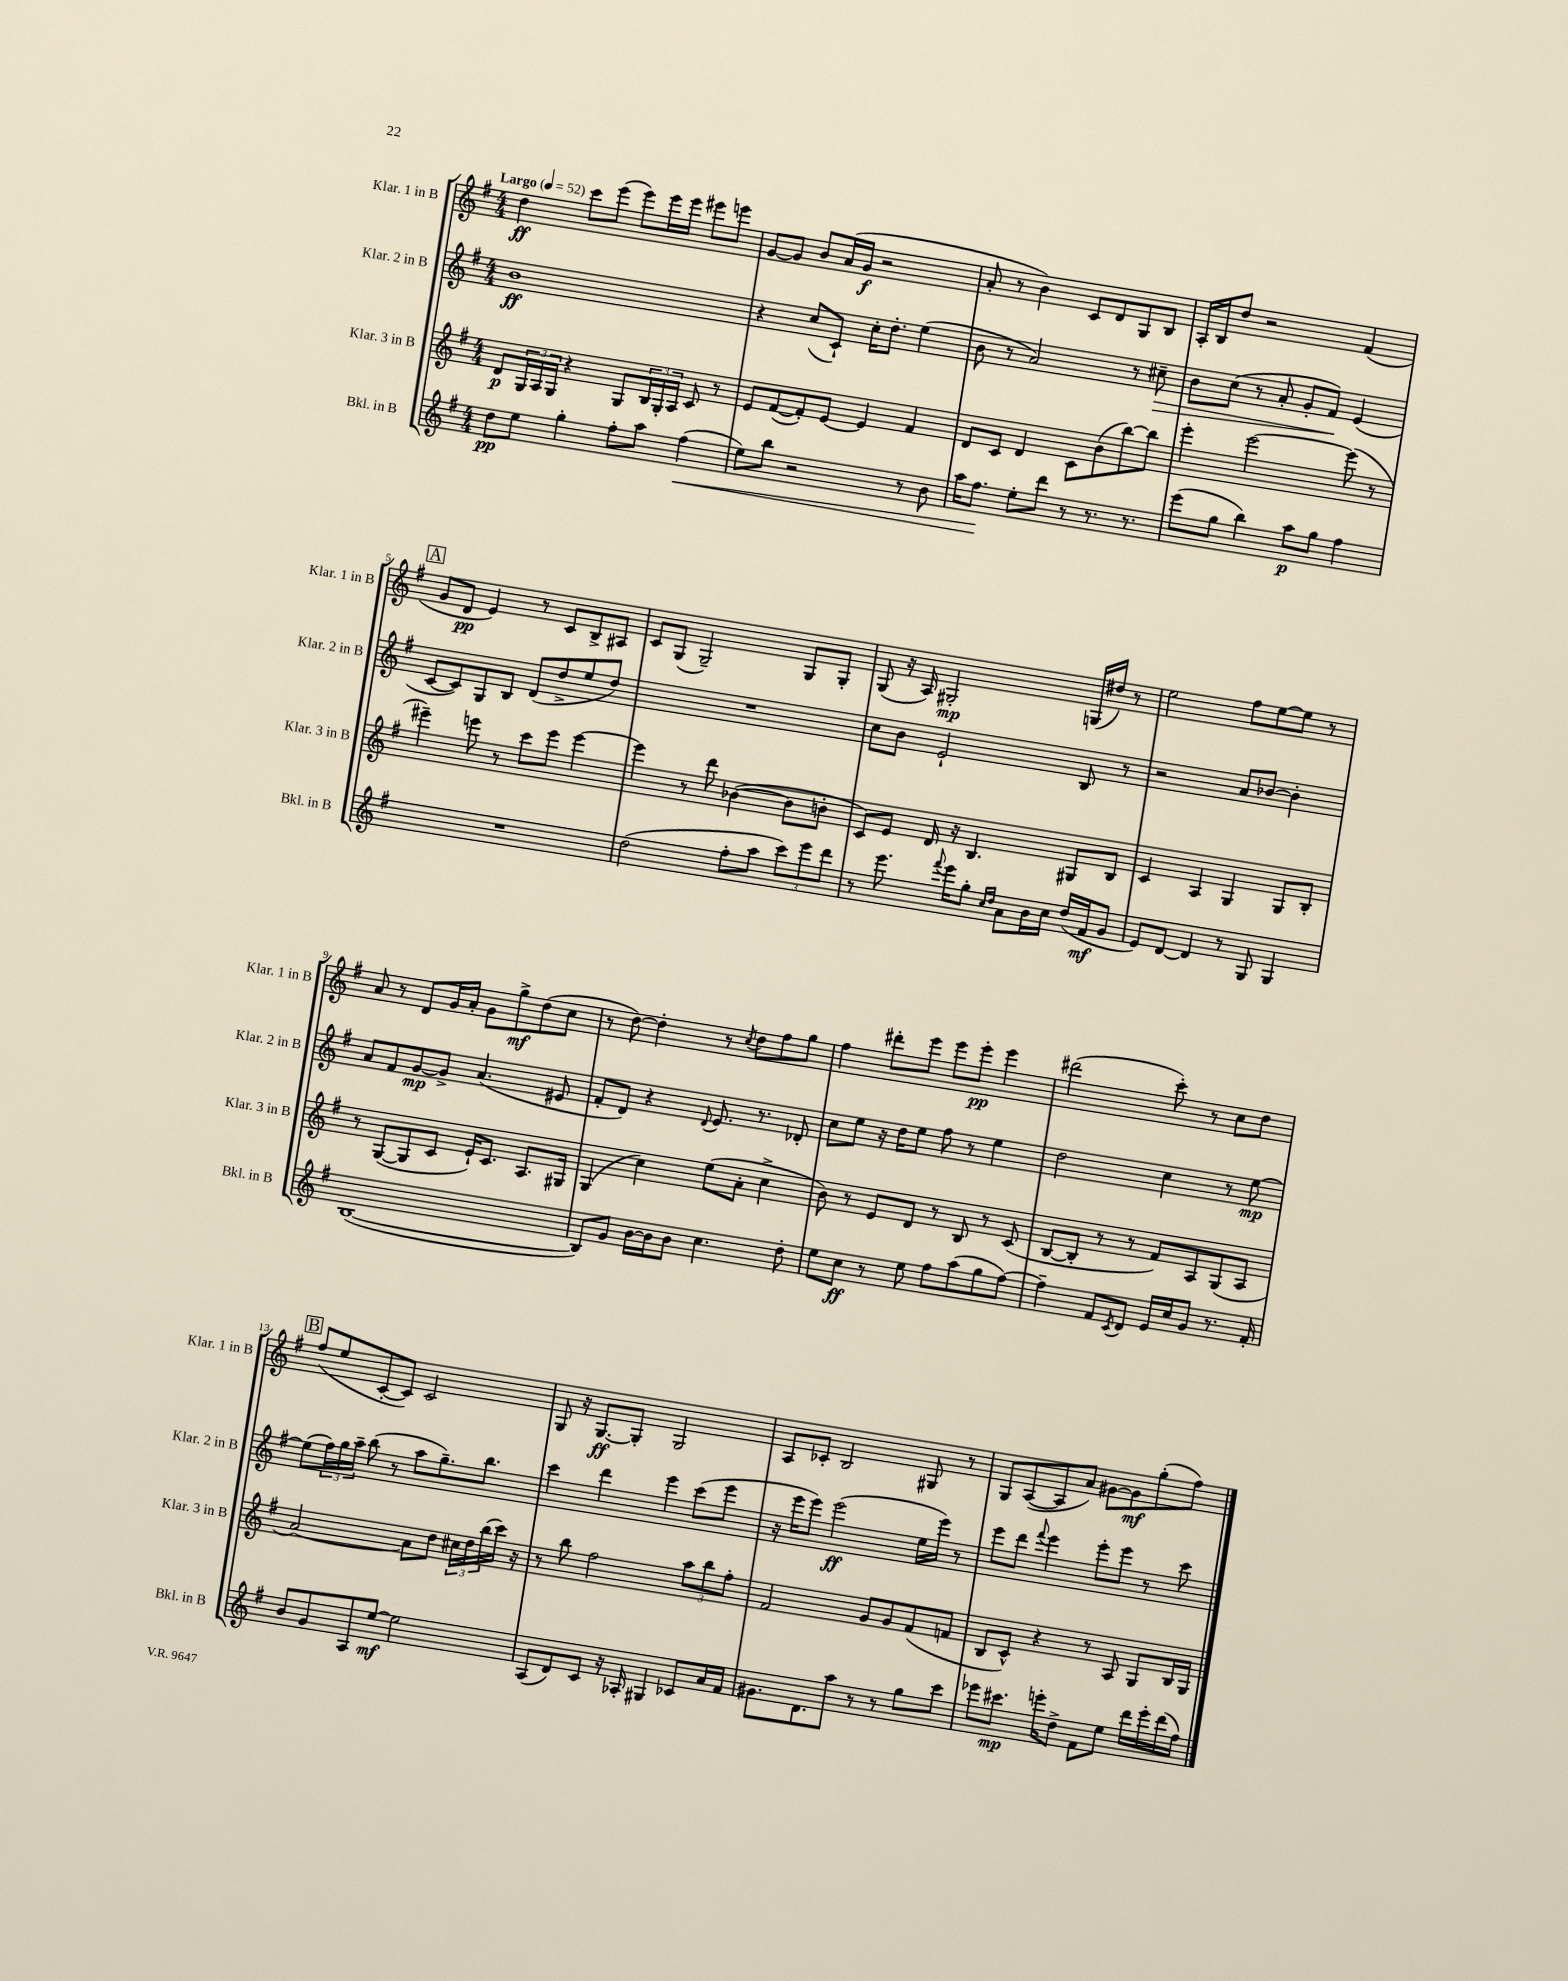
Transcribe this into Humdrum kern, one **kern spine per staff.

**kern	**kern	**kern	**kern
*staff4	*staff3	*staff2	*staff1
*clefG2	*clefG2	*clefG2	*clefG2
*k[f#]	*k[f#]	*k[f#]	*k[f#]
*M4/4	*M4/4	*M4/4	*M4/4
*MM52	*MM52	*MM52	*MM52
8dd	8d	1b	4dd
8ee	24G	.	.
.	24A	.	.
.	24G	.	.
4gg'	4r	.	8ccc
.	.	.	(8eee
8ff#'	8G	.	8eee)
8aa	24B	.	16eee
.	24G'	.	.
.	.	.	16eee
.	24A	.	.
(4ff#	8c	.	8eee#
.	8r	.	8eee
=	=	=	=
8ee)	8e	4r	[8g
8bb	([8f#	.	8g]
2r	8f#'])	(8cc	8b
.	[8e	8c`)	(16a
.	.	.	16g
.	4e]	16cc'	2r
.	.	8.dd'	.
8r	4f#	(4ee	.
8b	.	.	.
=	=	=	=
16aa	8d	8b	8a'
8.ff#	.	.	.
.	8c	8r	8r
8ee'	4d	2a)	4b)
8ddd	.	.	.
8r	8c	.	8c
8.r	(8b	.	8d
.	[8bb)	8r	8G
8.r	.	.	.
.	8bb]	8cc#~	8B
=	=	=	=
(8eee	4eee'	8b	16A'
.	.	.	16B
8gg	.	(8cc	8dd
4bb)	[2eee	8r	2r
.	.	8a'	.
8aa	.	8g'	.
8gg	.	8f#)	.
4ff#	(8eee]	(4e	(4f#
.	8r	.	.
=	=	=	=
1r	4eee#~)	[8c	8g
.	.	8c])	8d
.	8eee	8G	4e)
.	8r	8B	.
.	8ccc	(8d	8r
.	8eee	8dd^	8c
.	[4eee	8ee	8B^
.	.	8dd)	8A#
=	=	=	=
(2dd	4eee]	1r	8c
.	.	.	(8G
.	8r	.	2G~)
.	8ddd	.	.
8ff#'	([4b-	.	.
8aa	.	.	.
12ccc)	8b-]	.	8G
12eee	.	.	.
.	8b'	.	8G'
12ddd	.	.	.
=	=	=	=
8r	8c)	8cc	(8G
8.eee	8e	8b	16r
.	.	.	16A)
.	16d	2e`	2G#'
8qqfff#	.	.	.
16eee	16r	.	.
8gg'	4.B	.	.
16qqcc	.	.	.
16qqdd	.	.	.
8a	.	.	.
16b	.	.	.
16cc	.	.	.
(16dd	8G#	8B	(16G
16f#	.	.	16dd#)
8g	8B	8r	8r
=	=	=	=
8e)	4c	2r	2ee
[8d	.	.	.
4d]	4A	.	.
8r	4G	8a	8ff#
8G	.	[8b-	[8ee
4G	8G	4b-']	8ee]
.	8B'	.	8r
=	=	=	=
([1B	8r	8a	8a
.	([8G	8f#	8r
.	8G]	[8g	8d
.	8c	8g^]	16g
.	.	.	16a'
.	16e`)	(4.a	8g
.	8.c	.	.
.	.	.	8gg^
.	8.A	.	(8dd
.	.	8e#	8cc
.	16G#	.	.
=	=	=	=
8B])	(4G	8f#'	8r
8g	.	8d)	[8dd)
[16b	4cc)	4r	4dd']
16b]	.	.	.
8b	.	.	.
.	.	8qqd	.
4.cc	(8ee	8.e	8r
.	.	.	8qcc
.	8a'	.	8dd
.	.	8.r	.
.	4cc^	.	8ff#
8dd'	.	8d-'	8gg
=	=	=	=
8ee	8b)	8cc	4ff#
8cc	8r	8ee	.
8r	8e	16r	8ddd#'
.	.	16dd	.
8ee	8d	8ee	8eee
8ff#	8r	8ff#	8eee
(8aa	8B	8r	8eee'
8gg	8r	4ee	4eee
[8ff#)	(8c	.	.
=	=	=	=
4ff#~]	[8B	2dd	(2ddd#
.	8B']	.	.
8f#	8r	.	.
8qc	.	.	.
8d	8r	.	.
16e	8f#)	4cc	8ccc')
16cc	.	.	.
8g	8A	.	8r
8.r	(8G	8r	8cc
.	8A	[8ee	8dd
16f#'	.	.	.
=	=	=	=
8b	[2a)	(8ee]	(8ff#
8g	.	24ff#)	8ee
.	.	24gg	.
.	.	24aa~	.
8A	.	(8bb	[8c'
[8ee	.	8r	8c])
2ee]	8a]	8aa	2c
.	8dd	8.gg~)	.
.	24cc#	.	.
.	24dd	.	.
.	.	8.bb	.
.	(24bb	.	.
.	16ccc)	.	.
.	16r	.	.
=	=	=	=
(8A	8r	4ccc	8G
8d)	8bb	.	16r
.	.	.	[8.G
8c	2ff#	4ddd	.
16r	.	.	8G']
16A-'	.	.	.
4G#	.	4eee	2G
8c-	12aa	(8ccc	.
.	12bb	.	.
16a	.	8eee	.
.	12ff#'	.	.
16f#	.	.	.
=	=	=	=
8.g#	2f#	16r	8A
.	.	16eee	.
.	.	8eee)	8c-'
8.d	.	.	.
.	.	(2eee	2B
8aa	.	.	.
8r	8g	.	.
8r	8g	.	.
8gg	(8f#	16ee	8G#
.	.	16eee)	.
8ccc	8f	8r	8r
=	=	=	=
8eee-	8B	8eee	8G
8.ccc#	8c^^)	8ddd	([8A
.	.	8qqfff#	.
.	4r	4eee	8A]
16eee'	.	.	.
8dd^	.	.	8a)
8f#	8r	8eee'	[8g#
8ee	8A	8eee	8g#]
16ddd	8G	8r	(8gg'
16eee'	.	.	.
(16ddd	16B	8ccc	8ff#)
16ff#)	16G	.	.
==	==	==	==
*-	*-	*-	*-
